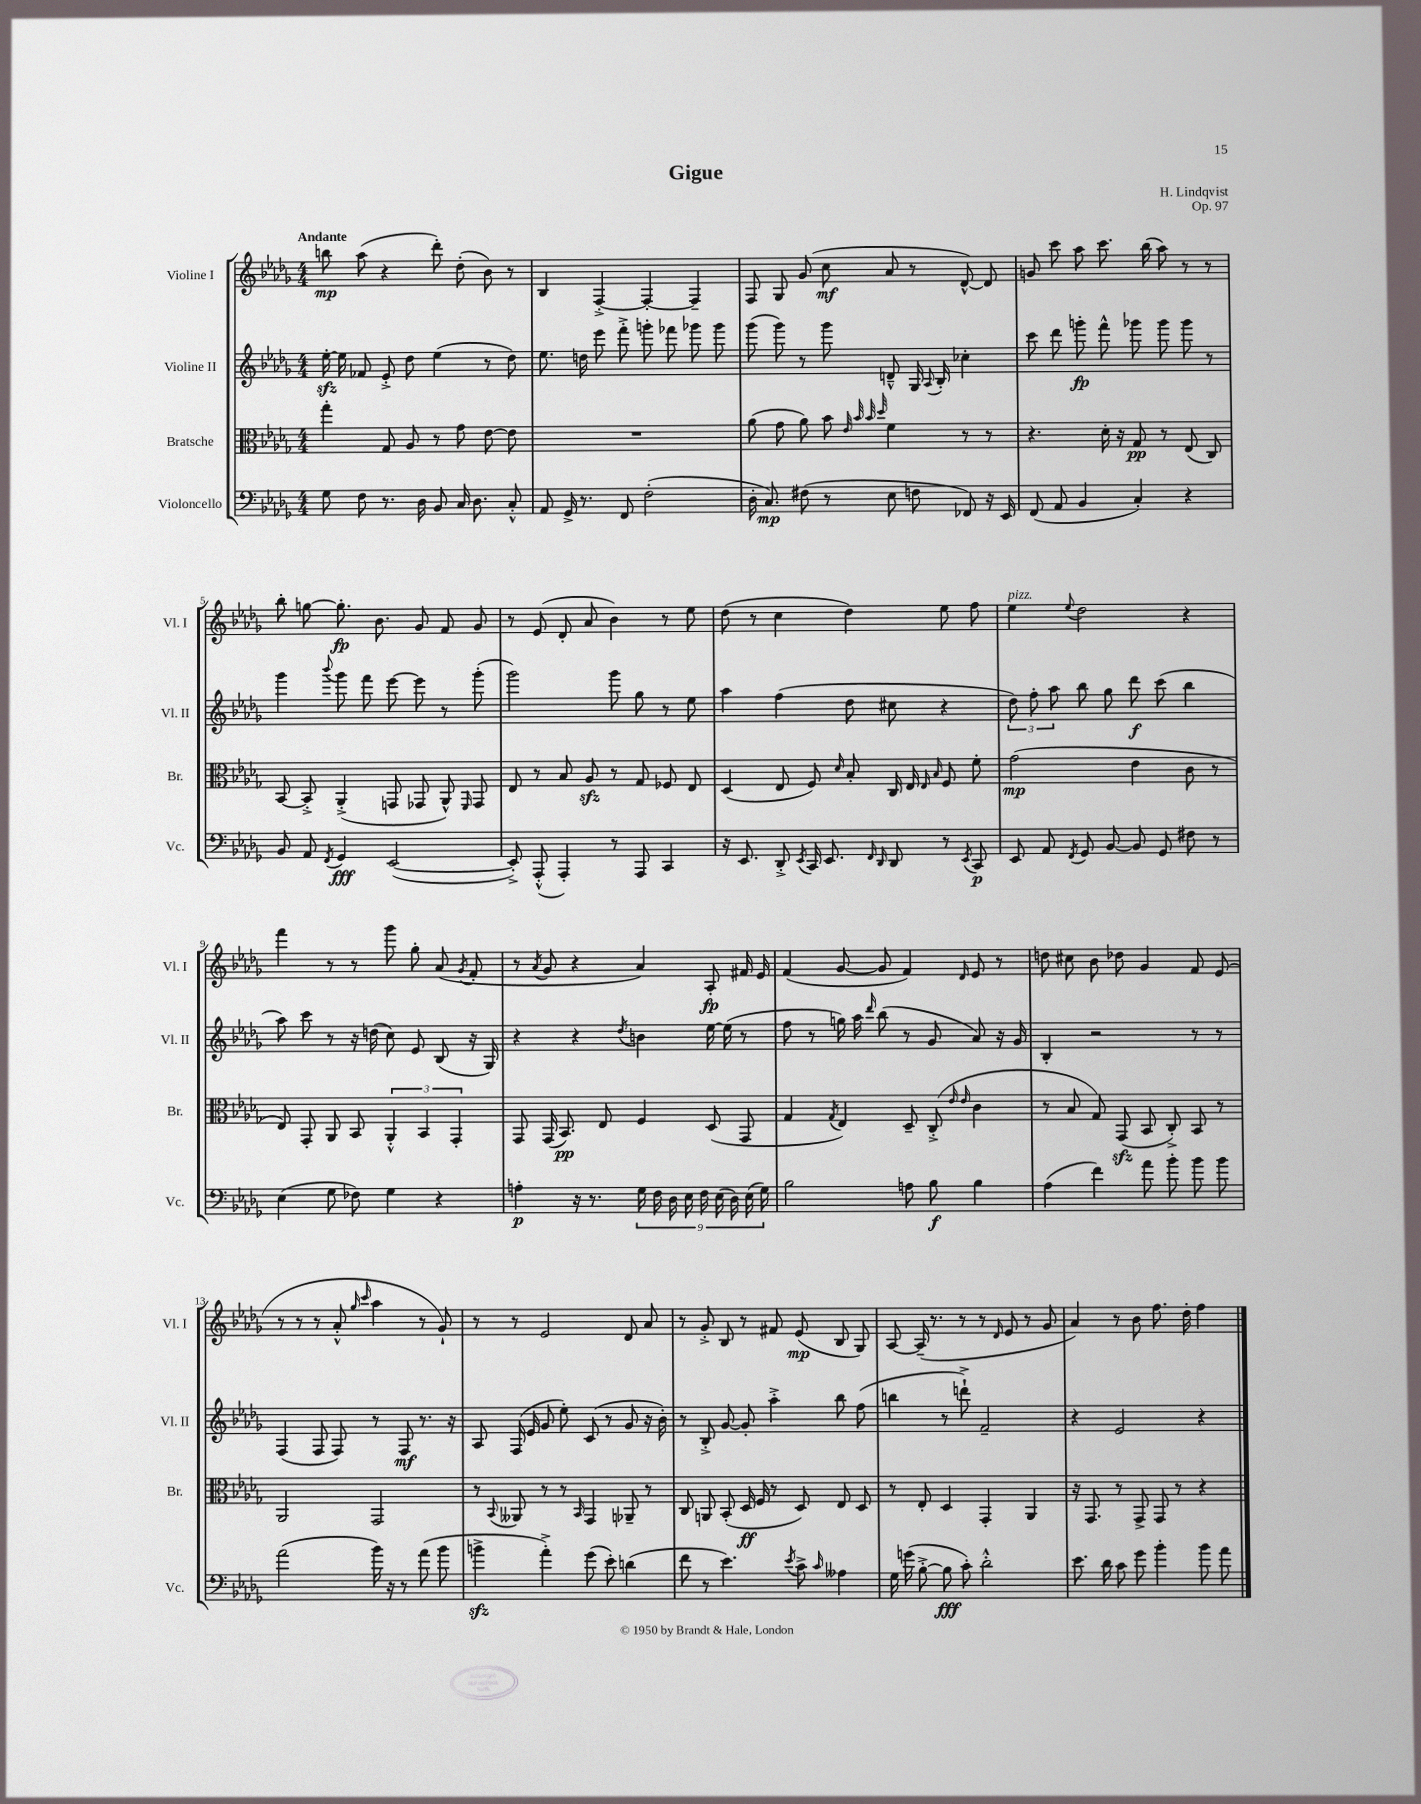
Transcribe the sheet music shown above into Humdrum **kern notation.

**kern	**kern	**kern	**kern
*staff4	*staff3	*staff2	*staff1
*clefF4	*clefC3	*clefG2	*clefG2
*k[b-e-a-d-g-]	*k[b-e-a-d-g-]	*k[b-e-a-d-g-]	*k[b-e-a-d-g-]
*M4/4	*M4/4	*M4/4	*M4/4
8G-\	4gg-'\	[16ee-'\	8bb\
.	.	16ee-\]	.
8F\	.	8f-/	(8aa-\
8.r	8G-/	8e-'^/	4r
.	8A-/	8dd-\	.
16D-\	.	.	.
8BB-/	8r	(4ee-\	8ddd-'\)
16C/	8g-\	.	(8dd-'\
8.D-\	.	.	.
.	[8e-\	8r	8b-\)
8C'^^/	8e-\]	8dd-\)	8r
=	=	=	=
8AA-/	1r	8.ee-\	4B-/
16GG-^/	.	.	.
8.r	.	16dd\	.
.	.	8eee-\	[4F'^/
8FF/	.	8fff'^\	.
(2F'\	.	8ggg'\	4F'/_
.	.	8fff-\	.
.	.	8ggg-\	4F~/]
.	.	8ggg-\	.
=	=	=	=
16D-'\	(8a-\	(8ggg-\	8F/
8.C/)	.	.	.
.	8g-\	8ggg-\)	8G-/
(8F#\	8a-\)	8r	(8g-/
8r	8b-\	8ggg-\	8cc\
.	32qqe-/	.	.
.	32qqb-/	.	.
.	32qqb-/	.	.
.	32qqdd-/	.	.
8E-\	4f\	8d~^^/	8a-/
8F\	.	16G-/	8r
.	.	8qqA-/	.
.	.	16B-'/	.
8FF-/)	8r	4cc-'\	[8d-^^/)
16r	8r	.	8d-/]
16EE-/	.	.	.
=	=	=	=
(8FF/	4.r	8ccc\	8g/
8AA-/	.	8ddd-\	8ccc\
4BB-/	.	8ggg'\	8aa-\
.	16d-'\	8fff^^\	8.ccc\
.	16r	.	.
4C'/)	8G-/	8ggg-\	.
.	.	.	(16bb-\
.	8r	8ggg-\	8aa-\)
4r	(8E-/	8ggg-\	8r
.	8C/)	8r	8r
=	=	=	=
8BB-/	[8BB-/	4ggg-\	8bb-'\
8AA-/	8BB-'^/]	.	[8gg\
8qFF/	.	8qqbbb-/	.
4GG-/	(4AA-'^/	8ggg-\	8.gg'\]
.	.	8fff\	.
.	.	.	8.b-\
([2EE-/	8GG/	[8eee-\	.
.	8GG-/	8eee-\]	8g-/
.	8AA-^^/)	8r	8f/
.	16qqFF/	.	.
.	8GG-/	(8ggg-'\	8g-/
=	=	=	=
8EE-'^/])	8E-/	2ggg-\)	8r
(8AAA-'^^/	8r	.	(8e-/
4AAA-'/)	8B-/	.	8d-'/
.	8A-/	.	8a-/
8r	8r	8ggg-\	4b-\)
8AAA-/	8G-/	8gg-\	.
4CC/	8F-/	8r	8r
.	8E-/	8ee-\	8ee-\
=	=	=	=
16r	(4D-/	4aa-\	(8dd-\
8.EE-/	.	.	.
.	.	.	8r
8DD-'^/	8E-/	(4ff\	4cc\
8qEE-/	.	.	.
16CC/	8F/)	.	.
8.EE-/	.	.	.
.	16qqd-/	.	.
.	8B-'/	8dd-\	4dd-\)
16qqFF/	.	.	.
16qqDD-/	.	.	.
8DD-/	16C/	8cc#\	.
.	16E-/	.	.
.	16qqE-/	.	.
.	16qqB-/	.	.
8r	8F/	4r	8ee-\
8qEE-/	.	.	.
8CC/	8f'\	.	8ff\
=	=	=	=
8EE-/	(2g-\	12dd-\)	4ee-\
.	.	12ff'\	.
8AA-/	.	.	.
.	.	12aa-\	.
8qFF/	.	.	8qqee-/
8GG-/	.	8bb-\	2dd-\
[8BB-/	.	8gg-\	.
8BB-/]	4e-\	8ddd-\	.
8GG-/	.	(8ccc\	.
8F#\	8c\	4bb-\	4r
8r	8r	.	.
=	=	=	=
(4E-\	8E-/)	8aa-\)	4fff\
.	8GG-'/	8ccc\	.
8G-\	8AA-/	8r	8r
8F-\)	8BB-/	16r	8r
.	.	(16dd\	.
4G-\	6AA-'^^/	8cc\)	8ggg-\
.	.	8e-/	8gg-'\
.	6BB-/	.	.
4r	.	(8B-/	(8a-/
.	6GG-'/	.	.
.	.	.	8qg-/
.	.	16r	8f'/
.	.	16G-/)	.
=	=	=	=
4A'\	8GG-/	4r	8r
.	.	.	8qa-/
.	(16GG-/	.	8g-/
.	8.BB-/)	.	.
16r	.	4r	4r
8.r	.	.	.
.	8E-/	.	.
.	.	8qdd-/	.
18G-\	4F/	4b\	4a-/)
18F\	.	.	.
18D-\	.	.	.
18E-\	.	.	.
18F\	.	.	.
.	(8D-/	[16ee-\	8A-'/
(18E-\	.	.	.
.	.	(16ee-\]	.
18D-\)	.	.	.
.	8GG-/	8r	16f#/
(18E-\	.	.	.
.	.	.	16e-/
18G-\)	.	.	.
=	=	=	=
2B-\	4G-/	8ff\	(4f/
.	.	8r	.
.	8qG-/	.	.
.	4E-/)	16gg\)	[8g-/
.	.	16aa-\	.
.	.	16qqddd-/	.
.	.	(8bb-\	8g-/]
8A\	8D-~/	8r	4f/)
8B-\	(8C'^/	8g-/	.
.	16qqe-/	.	.
.	16qqe-/	.	16qqd-/
4B-\	4c\	8a-/)	8e-/
.	.	16r	8r
.	.	16g-/	.
=	=	=	=
(4A-\	8r	4B-'/	8dd\
.	8B-/	.	8cc#\
4f\)	8G-/)	2r	8b-\
.	(8GG-/	.	8dd-\
8a-\	8BB-/	.	4g-/
8b-'\	8C'^/)	.	.
8b-\	8BB-/	8r	8f/
8b-\	8r	8r	(8e-/
=	=	=	=
(2a-\	2AA-/	(4F/	8r
.	.	.	8r
.	.	8F/	8r
.	.	8F/)	8a-'^^/
.	.	.	16qqgg-/
.	.	.	16qqccc/
16b-\)	2GG-/	8r	4aa-\
16r	.	.	.
8r	.	8F/	.
(8a-\	.	8.r	8r
8b-\	.	.	8g-`/)
.	.	16r	.
=	=	=	=
4b^\	8r	8A-/	8r
.	8qqBB-/	.	.
.	8AA--/	(16F/	8r
.	.	16e-/	.
4a-'^\)	8r	8g-/	2e-/
.	8r	8ee-'\)	.
.	16qqBB-/	.	.
(8g-\	4GG-/	(8c/	.
8e-'\)	.	8r	.
(4d\	8AA-~/	8g-/	8d-/
.	8r	16r	8a-/
.	.	16b-'\)	.
=	=	=	=
8f\	8C/	8r	8r
8r	8AA/	8B-'^/	8g-'^/
4.e-\)	(8BB-'/	[8g-/	8B-/
.	16D-/	8g-'/]	8r
.	16F/	.	.
.	8r	4aa-'^\	8f#/
8qe-/	.	.	.
8c^\	8D-/)	.	(8e-/
16qqc/	.	.	.
4A--\	8E-/	8bb-\	8B-/
.	8D-/	(8ff\	8G-/)
=	=	=	=
16G-\	8r	4bb\	[8A-/
(16g\	.	.	.
[8B-'^\	8E-'/	.	(16A-~/]
.	.	.	8.r
8B-\]	4D-/	8r	.
8c'\)	.	8ddd`^\)	8r
2d-'^^\	4GG-'/	2f~/	8r
.	.	.	16qqd-/
.	.	.	8e-/
.	4AA-/	.	8r
.	.	.	8g-/
=	=	=	=
8.e-\	16r	4r	4a-/)
.	8.GG-/	.	.
16d-\	.	.	.
8c\	8r	2e-/	8r
8g-\	8GG-^/	.	8b-\
4b-'\	8GG-/	.	8.ff\
.	8r	.	.
.	.	.	16dd-'\
8b-\	4r	4r	4ff\
8a-\	.	.	.
==	==	==	==
*-	*-	*-	*-
